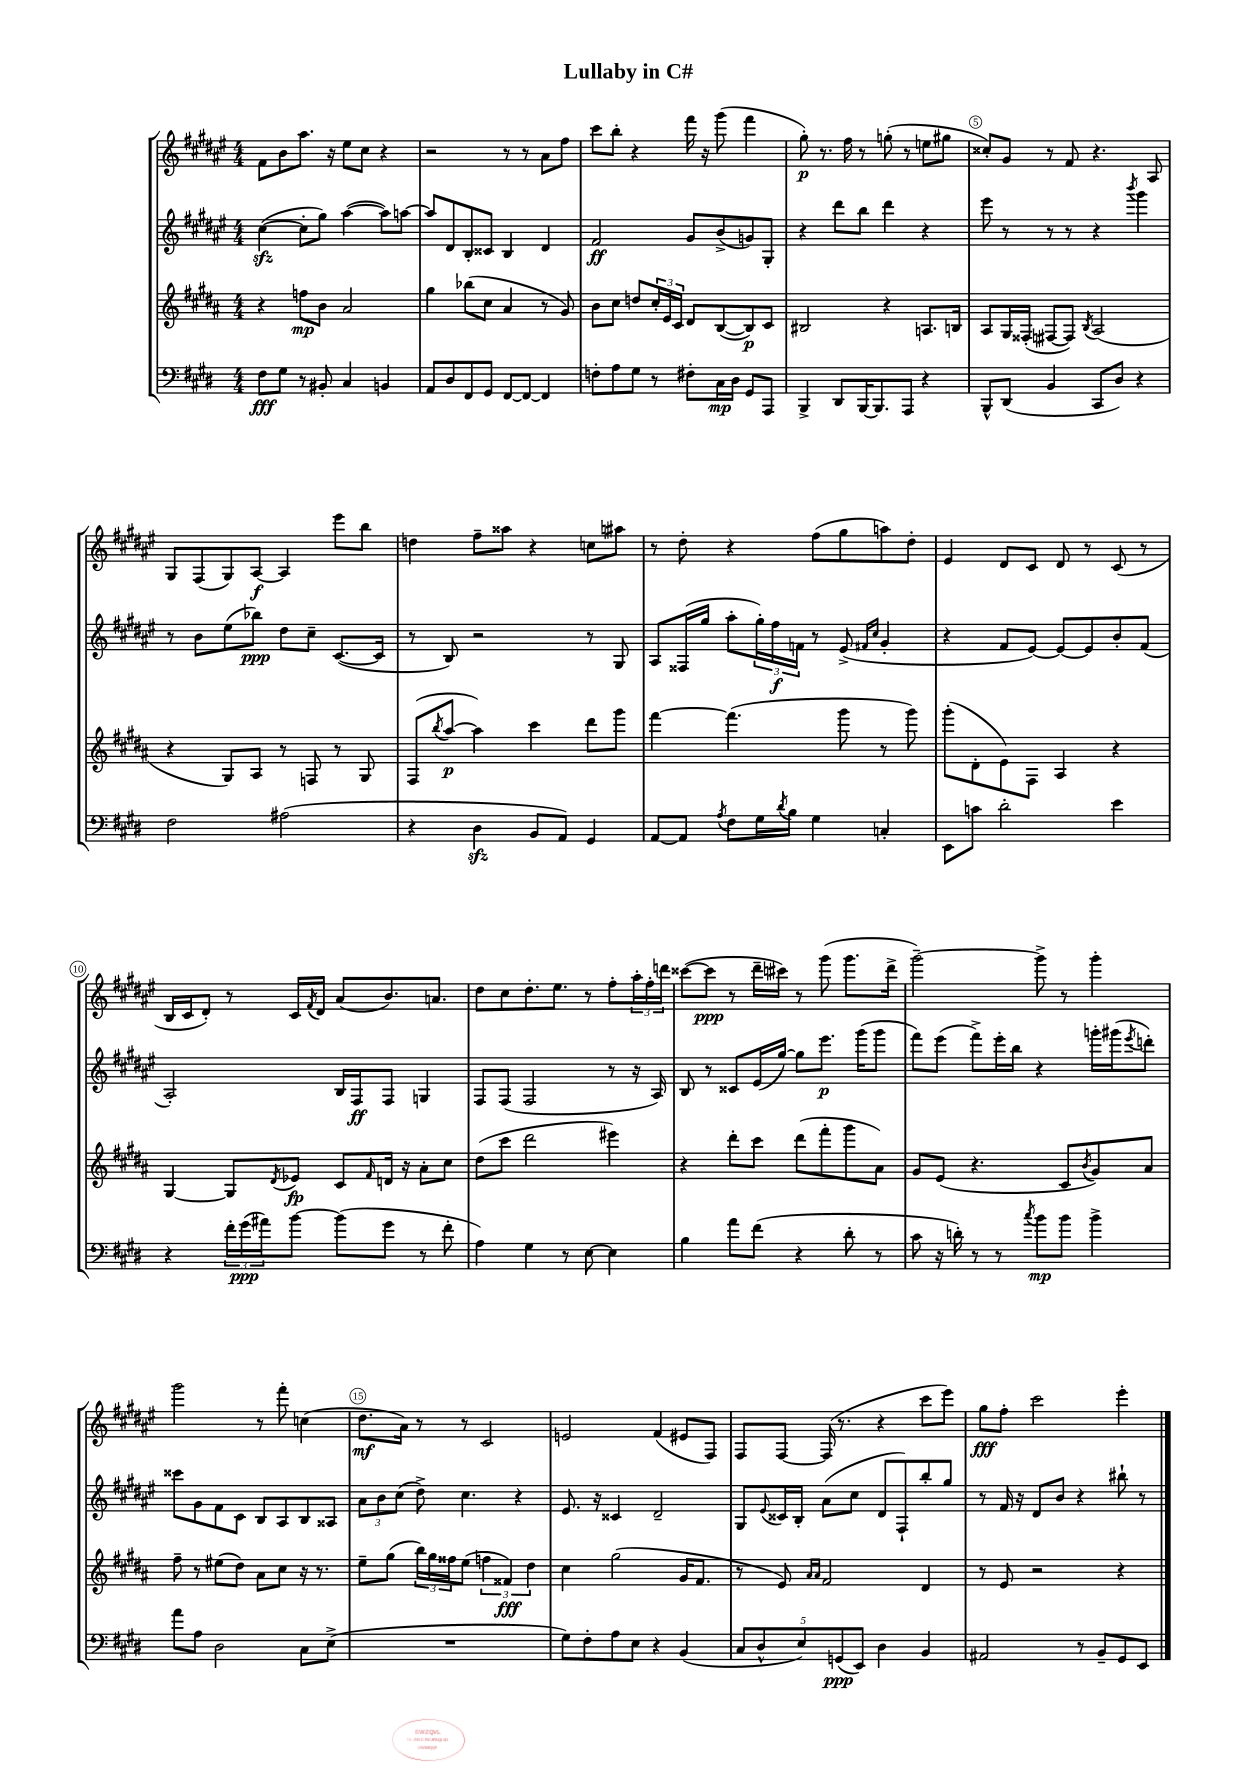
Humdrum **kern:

**kern	**dynam	**kern	**dynam	**kern	**dynam	**kern	**dynam
*part4	*part4	*part3	*part3	*part2	*part2	*part1	*part1
*staff4	*staff4	*staff3	*staff3	*staff2	*staff2	*staff1	*staff1
*clefF4	*	*clefG2	*	*clefG2	*	*clefG2	*
*k[f#c#g#d#]	*	*k[f#c#g#d#a#]	*	*k[f#c#g#d#a#e#]	*	*k[f#c#g#d#a#e#]	*
*M4/4	*	*M4/4	*	*M4/4	*	*M4/4	*
=1	=1	=1	=1	=1	=1	=1	=1
8F#\L	fff	4r	.	([4cc#zz\	.	8f#\L	.
8G#\J	.	.	.	.	.	8b\	.
8r	.	8ffn\L	mp	8cc#'\L]	.	8.aa#\J	.
8BB#X'/	.	8b\J	.	8gg#\J)	.	.	.
.	.	.	.	.	.	16r	.
4C#/	.	2a#/	.	([4aa#\	.	8ee#\L	.
.	.	.	.	.	.	8cc#\J	.
4BBn/	.	.	.	8aa#\L])	.	4r	.
.	.	.	.	[8aan\J	.	.	.
=2	=2	=2	=2	=2	=2	=2	=2
8AA/L	.	4gg#\	.	8aa/L]	.	2r	.
8D#/	.	.	.	8d#/	.	.	.
8FF#/	.	(8bb-X\L	.	8B'/	.	.	.
8GG#/J	.	8cc#\J	.	8c##X/J	.	.	.
[8FF#/L	.	4a#/	.	4B/	.	8r	.
8FF#/J_	.	.	.	.	.	8r	.
4FF#/]	.	8r	.	4d#/	.	8a#\L	.
.	.	8g#/)	.	.	.	8ff#\J	.
=3	=3	=3	=3	=3	=3	=3	=3
8Fn'\L	.	8b\L	.	2f#/	ff	8ccc#\L	.
8A\	.	8cc#\J	.	.	.	8bb'\J	.
8G#\J	.	8ddn/L	.	.	.	4r	.
8r	.	24cc#'/L	.	.	.	.	.
.	.	24e/	.	.	.	.	.
.	.	24c#/JJ	.	.	.	.	.
8F#X'\L	.	8d#/L	.	8g#/L	.	16fff#\	.
.	.	.	.	.	.	16r	.
16C#\L	mp	([8B/	.	(8b^/	.	(8ggg#\	.
16D#\JJ	.	.	.	.	.	.	.
8GG#/L	.	8B/])	p	8gn/)	.	4fff#\	.
8AAA/J	.	8c#/J	.	8G#'/J	.	.	.
=4	=4	=4	=4	=4	=4	=4	=4
4BBB^/	.	2B#X/	.	4r	.	8gg#'\)	p
.	.	.	.	.	.	8.r	.
8DD#/L	.	.	.	8ddd#\L	.	.	.
.	.	.	.	.	.	16ff#\	.
[16BBB/K	.	.	.	8bb\J	.	8r	.
8.BBB/]	.	.	.	.	.	.	.
.	.	4r	.	4ddd#\	.	(8ggn'\	.
8AAA/J	.	.	.	.	.	8r	.
4r	.	8.An/L	.	4r	.	8een\L	.
.	.	.	.	.	.	8gg#X\J	.
.	.	16Bn/Jk	.	.	.	.	.
=5	=5	=5	=5	=5	=5	=5	=5
8BBB^^/L	.	8A#/L	.	8eee#\	.	8cc##X'/L)	.
(8DD#/J	.	16G#/L	.	8r	.	8g#/J	.
.	.	(16F##X'/JJ	.	.	.	.	.
4BB/	.	[8F#X/L	.	8r	.	8r	.
.	.	8F#/J])	.	8r	.	8f#/	.
.	.	8qB/	.	.	.	.	.
8CC#/L	.	(2A#/	.	4r	.	4.r	.
8D#/J)	.	.	.	.	.	.	.
.	.	.	.	8qbbb/	.	.	.
4r	.	.	.	4ggg#\	.	.	.
.	.	.	.	.	.	8A#/	.
!!LO:LB:g=z
=6	=6	=6	=6	=6	=6	=6	=6
2F#\	.	4r	.	8r	.	8G#/L	.
.	.	.	.	8b\L	.	(8F#/	.
.	.	8G#/L)	.	(8ee#\	.	8G#/)	.
.	.	8A#/J	.	8bb-X\J)	ppp	[8A#/J	f
(2A#X\	.	8r	.	8dd#\L	.	4A#/]	.
.	.	8Fn/	.	8cc#~\J	.	.	.
.	.	8r	.	([8.c#/L	.	8eee#\L	.
.	.	8G#/	.	.	.	8bb\J	.
.	.	.	.	16c#/Jk]	.	.	.
=7	=7	=7	=7	=7	=7	=7	=7
4r	.	(8F#/L	.	8r	.	4ddn\	.
.	.	8qbb/	.	.	.	.	.
.	.	[8aa#/J	p	8B/)	.	.	.
4D#zz\	.	4aa#\])	.	2r	.	8ff#~\L	.
.	.	.	.	.	.	8aa##X\J	.
8BB/L	.	4ccc#\	.	.	.	4r	.
8AA/J)	.	.	.	.	.	.	.
4GG#/	.	8ddd#\L	.	8r	.	8ccn\L	.
.	.	8ggg#\J	.	8G#/	.	8aa#X\J	.
=8	=8	=8	=8	=8	=8	=8	=8
[8AA/L	.	[4fff#\	.	8A#/L	.	8r	.
8AA/J]	.	.	.	(16F##X/L	.	8dd#'\	.
.	.	.	.	16gg#/JJ	.	.	.
8qA/	.	.	.	.	.	.	.
8F#\L	.	(4.fff#\]	.	8aa#'\L	.	4r	.
16G#\L	.	.	.	24gg#'\L)	.	.	.
.	.	.	.	24ff#\	f	.	.
8qd#/	.	.	.	.	.	.	.
16B\JJ	.	.	.	.	.	.	.
.	.	.	.	24fn\JJ	.	.	.
4G#\	.	.	.	8r	.	(8ff#\L	.
.	.	8ggg#\	.	(8e#^/	.	8gg#\	.
.	.	.	.	16qqf#X/LL	.	.	.
.	.	.	.	16qqcc#/JJ	.	.	.
4Cn'/	.	8r	.	4g#'/	.	8aan\)	.
.	.	8ggg#\)	.	.	.	8dd#'\J	.
=9	=9	=9	=9	=9	=9	=9	=9
8EE\L	.	(8ggg#'\L	.	4r	.	4e#/	.
8cn\J	.	8d#'\	.	.	.	.	.
2d#'\	.	8e\)	.	8f#/L	.	8d#/L	.
.	.	8F#\J	.	[8e#/J)	.	8c#/J	.
.	.	4A#/	.	8e#/L_	.	8d#/	.
.	.	.	.	8e#/]	.	8r	.
4e\	.	4r	.	8b'/	.	(8c#/	.
.	.	.	.	(8f#/J	.	8r	.
!!LO:LB:g=z
=10	=10	=10	=10	=10	=10	=10	=10
4r	.	[4G#/	.	2A#'/)	.	16B/LL	.
.	.	.	.	.	.	16c#/J	.
.	.	.	.	.	.	8d#'/J)	.
24f#'\LL	.	8G#/L]	.	.	.	8r	.
(24g#\	ppp	.	.	.	.	.	.
24a#X\J)	.	.	.	.	.	.	.
.	.	8qd#/	.	.	.	.	.
[8b\J	.	8e-X/J	fp	.	.	16c#/LL	.
.	.	.	.	.	.	8qf#/	.
.	.	.	.	.	.	16d#/JJ	.
(8b\L]	.	8c#/L	.	16B/LL	.	(8a#/L	.
.	.	.	.	16F#/J	ff	.	.
.	.	16qqf#/	.	.	.	.	.
8g#\J	.	16dn/Jk	.	8F#/J	.	8.b/)	.
.	.	16r	.	.	.	.	.
8r	.	8a#'\L	.	4Gn/	.	.	.
.	.	.	.	.	.	8.an/J	.
8f#'\	.	8cc#\J	.	.	.	.	.
=11	=11	=11	=11	=11	=11	=11	=11
4A\)	.	(8dd#\L	.	8F#/L	.	8dd#\L	.
.	.	8ccc#\J	.	(8F#/J	.	8cc#\	.
4G#\	.	2ddd#\	.	2F#/	.	8.dd#'\	.
.	.	.	.	.	.	8.ee#\J	.
8r	.	.	.	.	.	.	.
[8E\	.	.	.	.	.	8r	.
4E\]	.	4eee#X\)	.	8r	.	8ff#'\L	.
.	.	.	.	16r	.	24aa#'\L	.
.	.	.	.	.	.	24ff#'\	.
.	.	.	.	16A#/)	.	.	.
.	.	.	.	.	.	24dddn\JJ	.
=12	=12	=12	=12	=12	=12	=12	=12
4B\	.	4r	.	8B/	.	([8ccc##X\L	.
.	.	.	.	8r	.	8ccc##\J]	ppp
8a\L	.	8ddd#'\L	.	8c##X/L	.	8r	.
(8f#\J	.	8ccc#\J	.	(16e#/L	.	16ddd#~\LL	.
.	.	.	.	[16gg#/JJ)	.	16ccc#X\JJ)	.
4r	.	(8ddd#\L	.	8gg#\L]	.	8r	.
.	.	8fff#'\	.	8.eee#\J	p	(8ggg#\	.
8d#'\	.	8ggg#\	.	.	.	8.ggg#\L	.
.	.	.	.	(16ggg#\KL	.	.	.
8r	.	8a#\J)	.	8ggg#\J	.	.	.
.	.	.	.	.	.	16ddd#^\Jk	.
=13	=13	=13	=13	=13	=13	=13	=13
8c#\	.	8g#/L	.	8fff#\L)	.	[2ggg#~\)	.
16r	.	(8e/J	.	(8eee#\J	.	.	.
16dn'\)	.	.	.	.	.	.	.
8r	.	4.r	.	8fff#^\L)	.	.	.
8r	.	.	.	16eee#'\L	.	.	.
.	.	.	.	16bb\JJ	.	.	.
8qcc#/	.	.	.	.	.	.	.
8b\L	mp	.	.	4r	.	8ggg#^\]	.
8b\J	.	8c#/L	.	.	.	8r	.
.	.	8qb/	.	.	.	.	.
4b^\	.	8g#/)	.	16gggn'\LL	.	4ggg#'\	.
.	.	.	.	(16ggg#X\J	.	.	.
.	.	.	.	8qeee#/	.	.	.
.	.	8a#/J	.	8dddn'\J)	.	.	.
!!LO:LB:g=z
=14	=14	=14	=14	=14	=14	=14	=14
8a\L	.	8ff#~\	.	8ccc##X\L	.	2ggg#\	.
8A\J	.	8r	.	8g#\	.	.	.
2D#\	.	(8ee#X\L	.	8f#\	.	.	.
.	.	8dd#\J)	.	8c#\J	.	.	.
.	.	8a#\L	.	8B/L	.	8r	.
.	.	8cc#\J	.	8A#/	.	8fff#'\	.
8C#\L	.	16r	.	8B/	.	(4ccn\	.
.	.	8.r	.	.	.	.	.
(8E^\J	.	.	.	8A##X/J	.	.	.
=15	=15	=15	=15	=15	=15	=15	=15
1r	.	8ee~\L	.	12a#\L	.	8.dd#\L	mf
.	.	.	.	12b\	.	.	.
.	.	(8gg#\J	.	.	.	.	.
.	.	.	.	(12cc#\J	.	.	.
.	.	.	.	.	.	16a#\Jk)	.
.	.	24bb\LL)	.	8dd#^\)	.	8r	.
.	.	24gg#\	.	.	.	.	.
.	.	24ff##X\J	.	.	.	.	.
.	.	(8ee\J	.	4.cc#\	.	8r	.
.	.	6ffn\	.	.	.	2c#/	.
.	.	6f##X/)	fff	.	.	.	.
.	.	.	.	4r	.	.	.
.	.	6dd#\	.	.	.	.	.
=16	=16	=16	=16	=16	=16	=16	=16
8G#\L)	.	4cc#\	.	8.e#/	.	2en/	.
8F#'\	.	.	.	.	.	.	.
.	.	.	.	16r	.	.	.
8A\	.	(2gg#\	.	4c##X/	.	.	.
8E\J	.	.	.	.	.	.	.
4r	.	.	.	2d#~/	.	(4f#/	.
(4BB/	.	16g#/KL	.	.	.	8e#X/L	.
.	.	8.f#/J	.	.	.	.	.
.	.	.	.	.	.	8F#/J)	.
=17	=17	=17	=17	=17	=17	=17	=17
10C#/L	.	8r	.	8G#/L	.	8F#/L	.
10D#^^/	.	.	.	.	.	.	.
.	.	.	.	8qqe#/	.	.	.
.	.	8e/)	.	16c##X/L	.	[8F#/J	.
.	.	.	.	16B'/JJ	.	.	.
10E/)	.	.	.	.	.	.	.
.	.	16qqa#/LL	.	.	.	.	.
.	.	16qqa#/JJ	.	.	.	.	.
.	.	2f#/	.	(8a#\L	.	(16F#/]	.
(10GGn/	ppp	.	.	.	.	.	.
.	.	.	.	.	.	8.r	.
.	.	.	.	8cc#\J	.	.	.
10EE/J)	.	.	.	.	.	.	.
4D#\	.	.	.	8d#/L	.	4r	.
.	.	.	.	8F#`/)	.	.	.
4BB/	.	4d#/	.	8bb'/	.	8ccc#\L	.
.	.	.	.	8gg#/J	.	8eee#\J)	.
=18	=18	=18	=18	=18	=18	=18	=18
2AA#X/	.	8r	.	8r	.	8gg#\L	fff
.	.	8e/	.	16f#/	.	8ff#'\J	.
.	.	.	.	16r	.	.	.
.	.	2r	.	8d#/L	.	2ccc#\	.
.	.	.	.	8b/J	.	.	.
8r	.	.	.	4r	.	.	.
8BB~/L	.	.	.	.	.	.	.
8GG#/	.	4r	.	8bb#X`\	.	4eee#'\	.
8EE/J	.	.	.	8r	.	.	.
==	==	==	==	==	==	==	==
*-	*-	*-	*-	*-	*-	*-	*-
